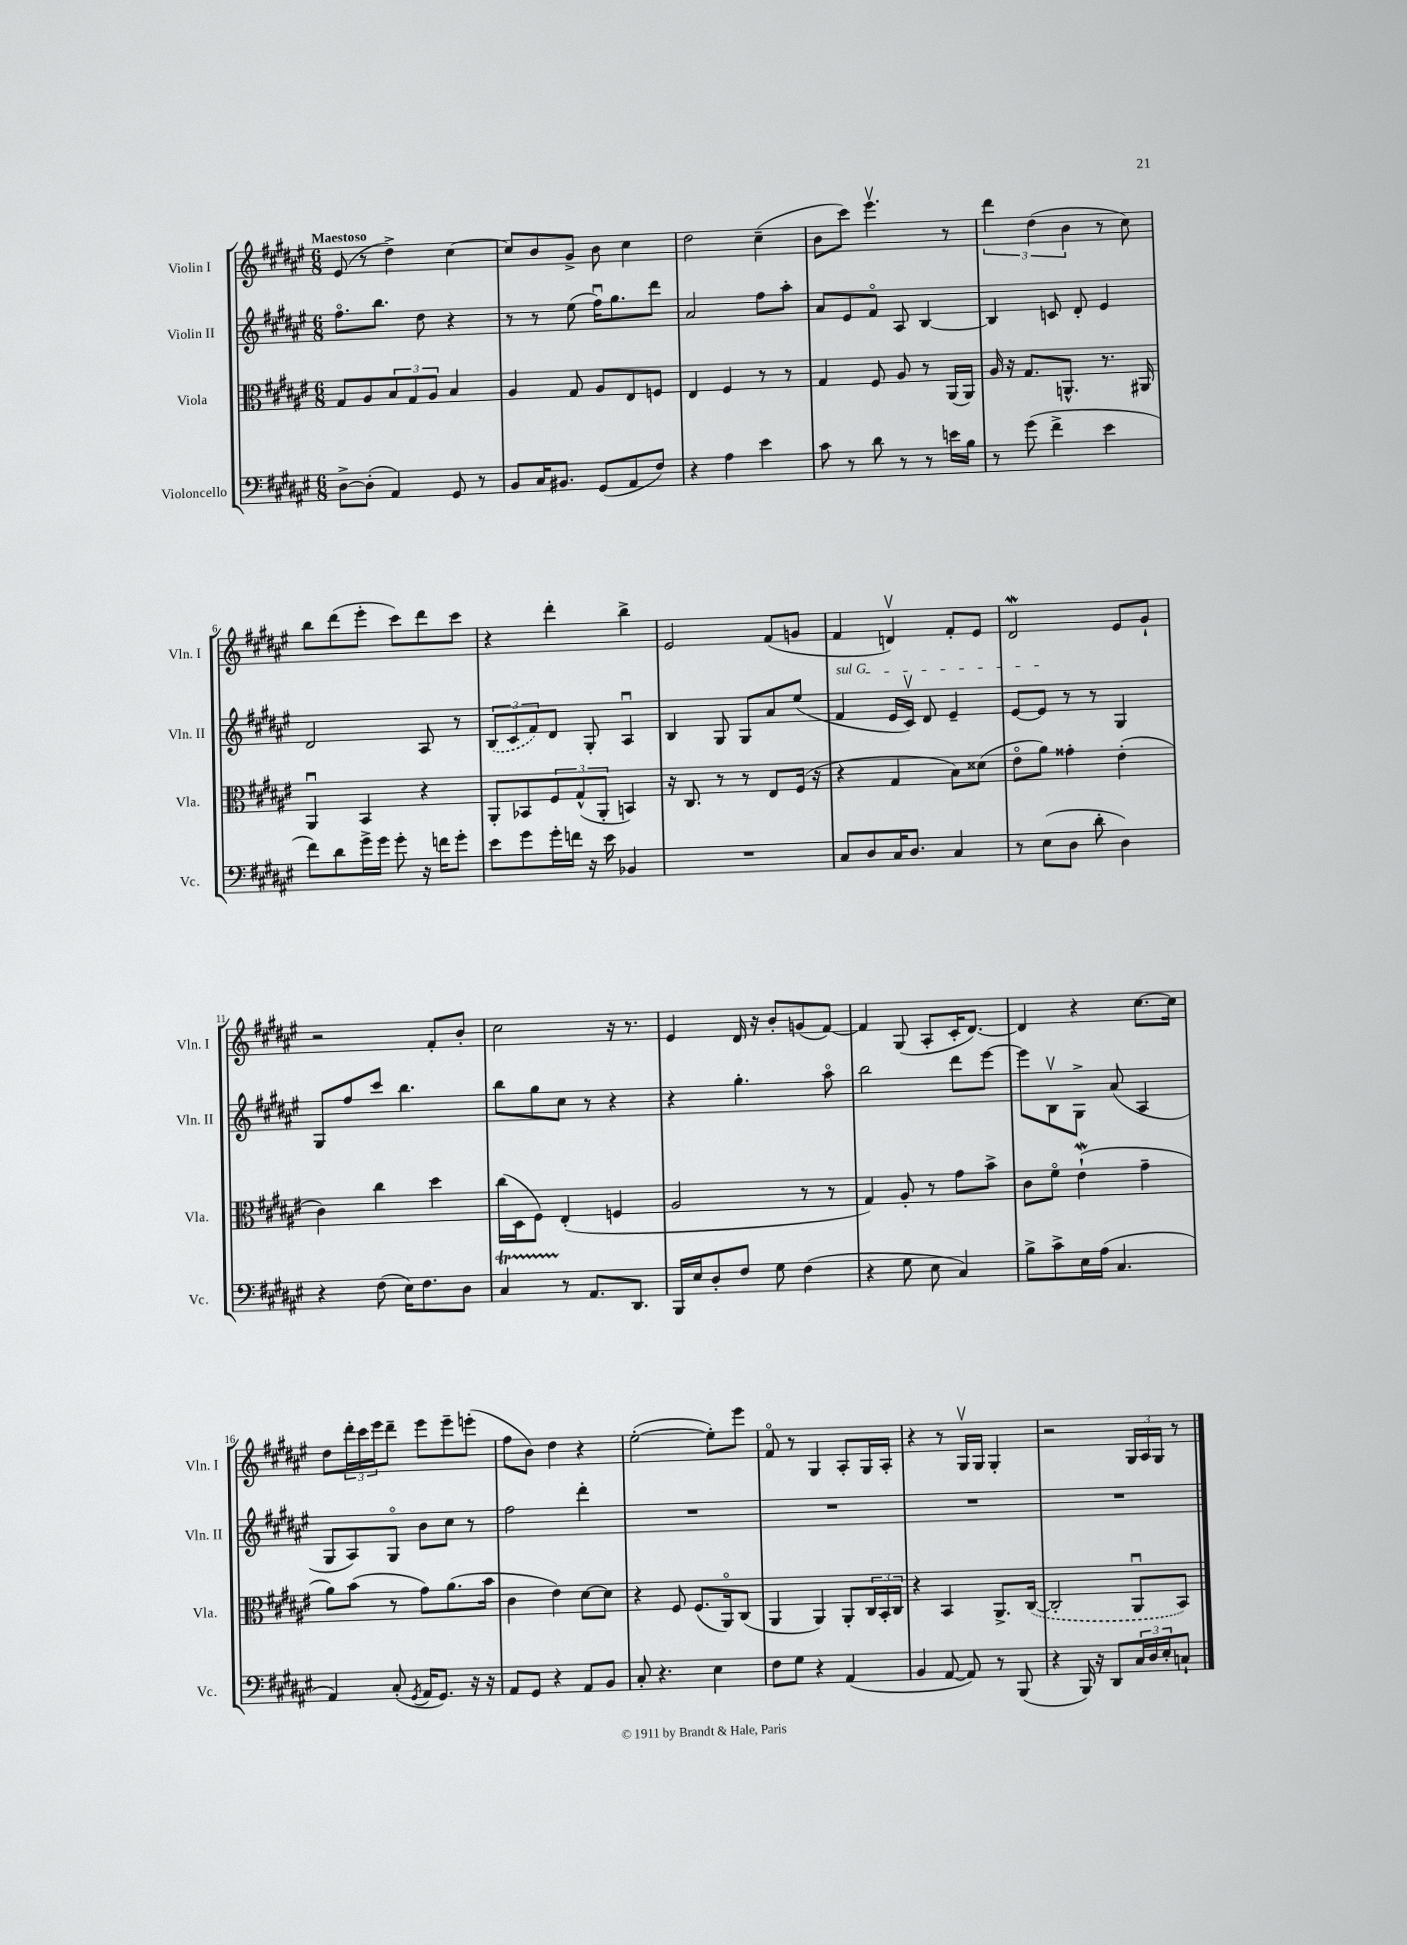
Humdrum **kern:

**kern	**kern	**kern	**kern
*staff4	*staff3	*staff2	*staff1
*clefF4	*clefC3	*clefG2	*clefG2
*k[f#c#g#d#a#e#]	*k[f#c#g#d#a#e#]	*k[f#c#g#d#a#e#]	*k[f#c#g#d#a#e#]
*M6/8	*M6/8	*M6/8	*M6/8
[8D#^\L	8G#/L	8.ff#o\L	(8e#/
(8D#'\]J	8A#/	.	8r
.	.	8.bb\J	.
4AA#/)	12B/	.	4dd#^\)
.	12G#/	.	.
.	.	8dd#\	.
.	12A#/J	.	.
8GG#/	4B/	4r	[4cc#\
8r	.	.	.
=	=	=	=
8BB/L	4A#/	8r	8cc#/]L
16C#/K	.	8r	8b/
8.BB#/J	.	.	.
.	8G#/	(8ee#\	8g#^/J
(8GG#/L	8A#/L	16ff#u\LK)	8b\
.	.	8.gg#\	.
8AA#/	8E#/	.	4cc#\
8F#/J)	8F/J	8ddd#\J	.
=	=	=	=
4r	4E#/	2a#/	2dd#\
4A#\	4F#/	.	.
4e#\	8r	8ff#\L	(4cc#~\
.	8r	8aa#'\J	.
=	=	=	=
8c#\	4G#/	8a#/L	8b\L
8r	.	8e#/	8ccc#\J)
8d#\	8F#/	8f#o/J	4.eee#v\
8r	8A#/	8A#/	.
8r	8r	[4B/	.
16e\LL	(16AA#/LL	.	8r
16B\JJ	16AA#/JJ)	.	.
=	=	=	=
8r	16A#/	4B/]	6ddd#\
.	16r	.	.
(8g#\	8.G#/L	.	.
.	.	.	(6dd#\
4f#^\	.	8c/	.
.	8.AA^^/J	.	.
.	.	.	6b\
.	.	8d#'/	.
4e#\	8.r	4e#/	8r
.	.	.	8cc#\)
.	16AA#/	.	.
=	=	=	=
8f#\L)	4AA#u/	2d#/	8bb\L
8d#\	.	.	(8ddd#\
16g#^\L	4BB/	.	8eee#'\J
16g#\JJ	.	.	.
8g#'\	.	.	8ccc#\L)
16r	4r	8A#/	8ddd#\
16f\LK	.	.	.
8g#'\J	.	8r	8ccc#\J
=	=	=	=
8e#\L	8AA#'/L	(12B/L	4r
.	.	12c#/	.
8g#\	8BB-/	.	.
.	.	12f#/)	.
16g#'\L	12F#/	8d#/J	4ddd#'\
16f\JJ	.	.	.
.	(12G#^^/	.	.
16r	.	8G#'/	.
.	12AA#'/J	.	.
16e#\	.	.	.
4BB-/	4BB/)	4A#u/	4bb^\
=	=	=	=
2.r	16r	4B/	2e#/
.	8.C#/	.	.
.	8r	8G#/	.
.	8r	8G#/L	.
.	8E#/L	8a#/	(8f#/L
.	(16F#/Jk	(8ee#/J	8g/J
.	16r	.	.
=	=	=	=
8C#/L	4r	4f#/	4f#/
8D#/	.	.	.
16C#/K	4G#/	16e#/LL	4dv/)
8.D#/J	.	16c#v/JJ)	.
.	.	8d#/	.
4C#/	8B\L)	4e#~/	8f#'/L
.	(8d##\J	.	8e#/J
=	=	=	=
8r	8e#o\L	[8e#/L	2d#/
(8E#\L	8a#\J)	8e#/]J	.
8D#\J	4g##'\	8r	.
8d#'\	.	8r	.
4D#\)	(4e#'\	4G#/	8e#/L
.	.	.	8g#`/J
=	=	=	=
4r	4c#\)	8G#/L	2r
.	.	8ff#/	.
(8F#\	4cc#\	8ccc#/J	.
16E#\LK)	.	4.bb\	.
8.F#\	.	.	.
.	4dd#\	.	8f#'/L
8D#\J	.	.	8b'/J
=	=	=	=
4C#/	(16cc#\LL	8bb\L	2cc#\
.	16D#\J	.	.
.	8F#\J)	8gg#\	.
8r	(4E#'/	8cc#\J	.
8.AA#/L	.	8r	.
.	4F/	4r	16r
8.DD#/J	.	.	8.r
=	=	=	=
16BBB/LL	2A#/	4r	4e#/
16E#/J	.	.	.
8D#'/	.	.	.
8F#/J	.	4.gg#'\	16d#/
.	.	.	16r
8G#\	.	.	8b'/L
(4F#\	8r	.	(8g/
.	8r	8aa#o\	[8f#/J)
=	=	=	=
4r	4G#/)	2bb\	4f#/]
8G#\	8A#'/	.	(8G#/
8E#\	8r	.	8A#'/L
4C#/)	8g#\L	8ddd#\L	16c#'/K
.	.	.	[8.d#/J)
.	8b^\J	[8eee#\J	.
=	=	=	=
8B^\L	8c#\L	8eee#\]L	4d#/]
8c#^\	8f#o\J	8Bv\	.
16E#\L	(4e#`\	8G#^\J	4r
(16A#\JJ	.	.	.
4.C#/	.	(8a#/	.
.	4g#~\	4A#/	[8.cc#\L
.	.	.	16cc#\]Jk
=	=	=	=
4AA#/)	8a#\L)	8G#/L	8dd#\L
.	(8b\J	8A#/)	24ddd#'\L
.	.	.	24ccc#\
.	.	.	24eee#\J
(8C#'/	8r	8G#o/J	8ddd#~\J
8qGG#/	.	.	.
16AA#/LK	8g#\L)	8b\L	8eee#\L
8.GG#/J)	.	.	.
.	(8.a#\	8cc#\J	8eee#~\
16r	.	8r	(8eee'\J
16r	16b\Jk	.	.
=	=	=	=
8AA#/L	4c#\	2ff#\	8ff#\L
8GG#/J	.	.	8b\J)
4r	4e#\)	.	4dd#\
8AA#/L	[8d#\L	4ddd#'\	4r
8BB/J	8d#\]J	.	.
=	=	=	=
8C#'/	4r	2.r	([2ee#'\
4.r	.	.	.
.	8F#/	.	.
.	(8.F#/L	.	.
4E#\	.	.	8ee#'\]L)
.	16AA#o/k)	.	.
.	(8C#/J	.	8eee#\J
=	=	=	=
8F#\L	4AA#/	2.r	8f#o/
8G#\J	.	.	8r
4r	4AA#/)	.	4G#/
(4AA#/	8AA#'/L	.	8A#'/L
.	24C#/L	.	16G#/L
.	24BB'/	.	.
.	.	.	16A#'/JJ
.	24C#/JJ	.	.
=	=	=	=
4BB/	4r	2.r	4r
[8AA#/	4BB/	.	8r
8AA#/])	.	.	16G#v/LL
.	.	.	16G#/JJ
8r	8.AA#^/L	.	4G#'/
(8BBB/	.	.	.
.	([16C#/Jk	.	.
=	=	=	=
4r	2C#'/]	2.r	2r
16BBB/)	.	.	.
16r	.	.	.
8DD#/L	.	.	.
24C#/L	8AA#u/L	.	24G#/LL
24D#/	.	.	24A#/
24E#'/J	.	.	24G#/JJ
8C`/J	8BB/J)	.	8r
==	==	==	==
*-	*-	*-	*-
